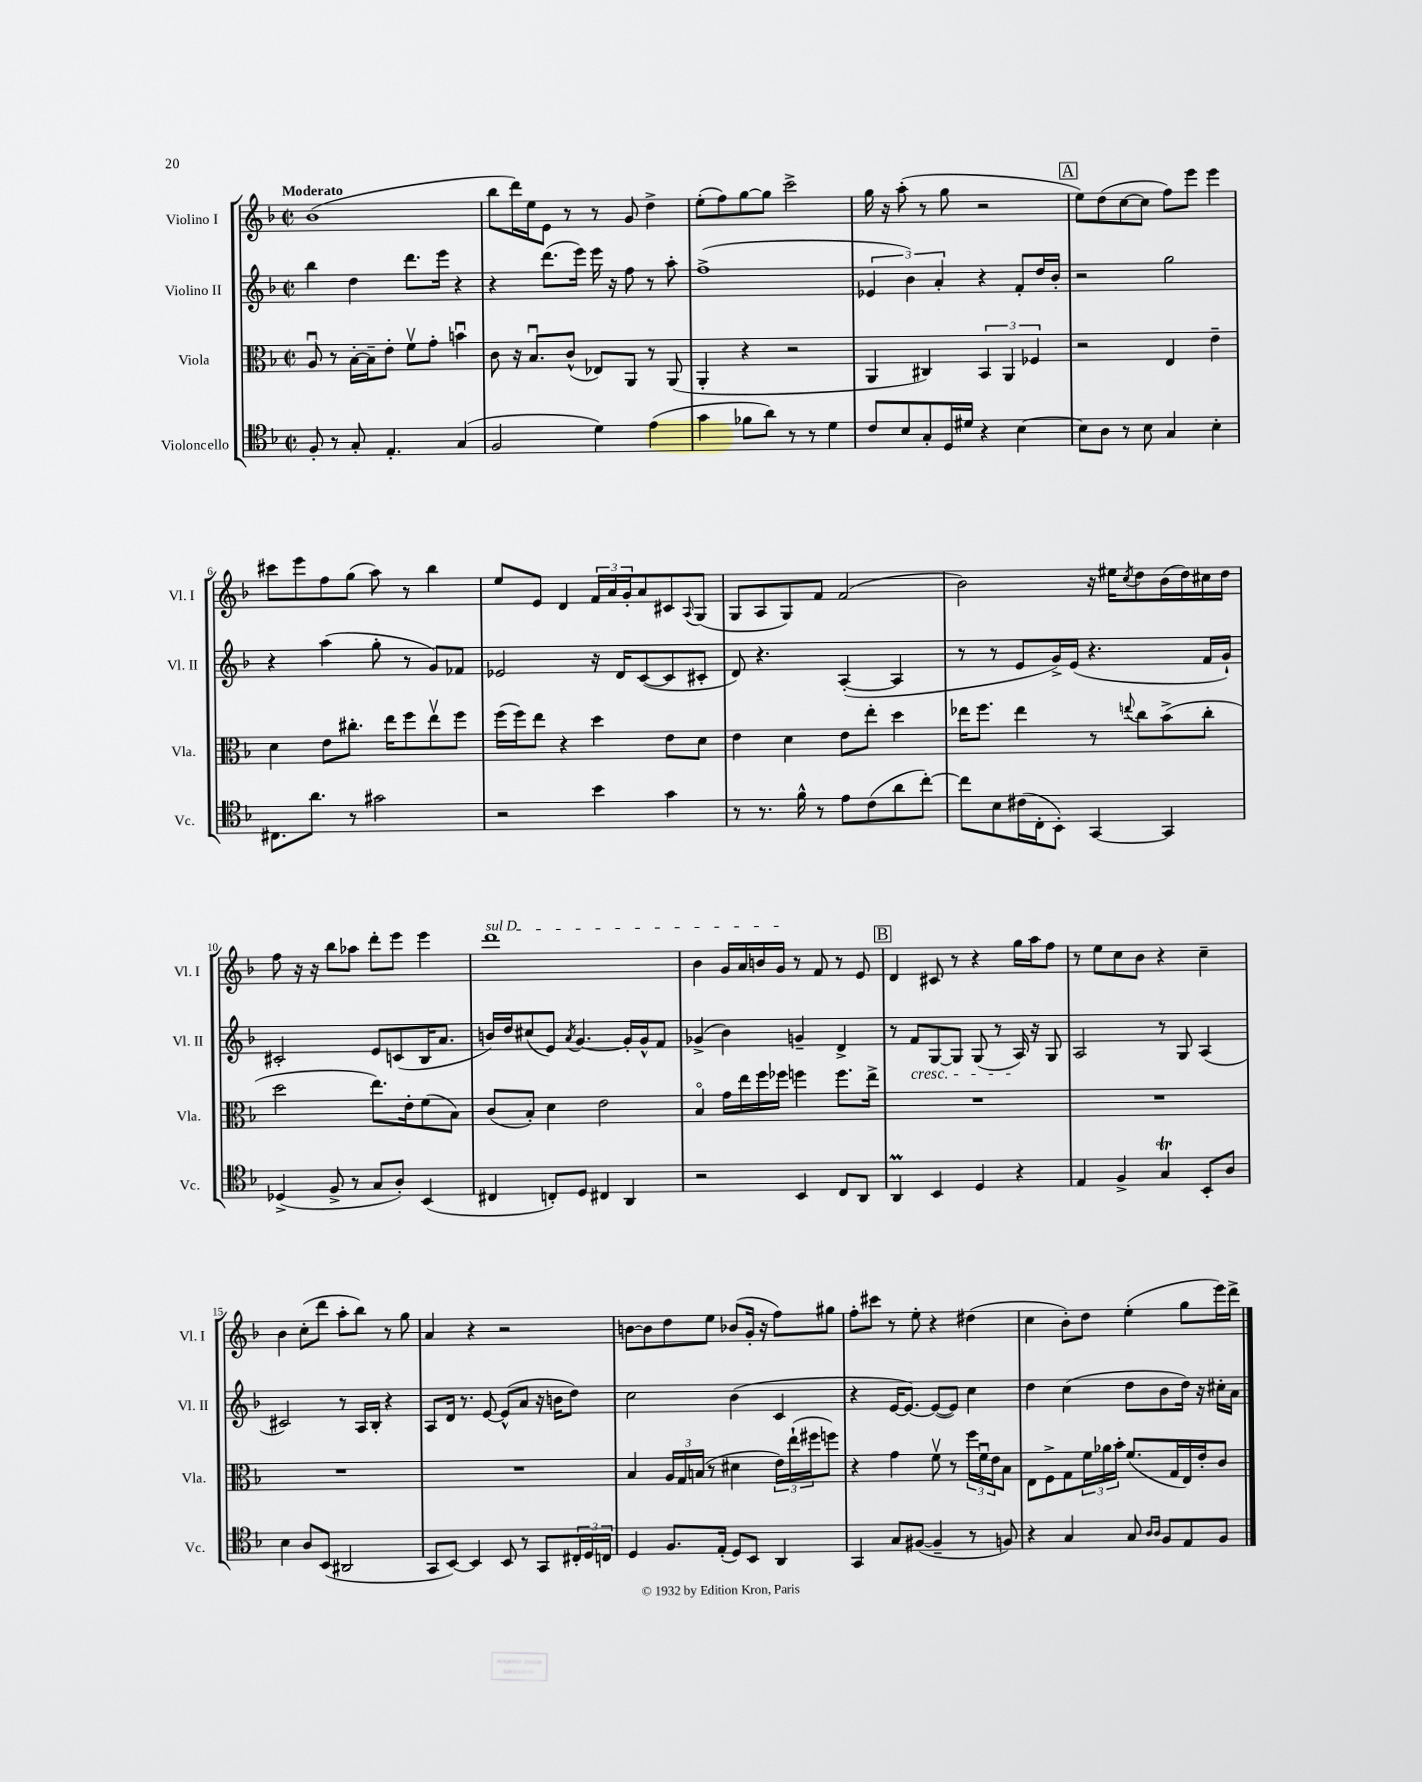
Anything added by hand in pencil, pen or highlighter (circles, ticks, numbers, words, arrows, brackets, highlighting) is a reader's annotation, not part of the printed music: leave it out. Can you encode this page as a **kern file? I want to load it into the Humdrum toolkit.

**kern	**kern	**kern	**kern
*part4	*part3	*part2	*part1
*staff4	*staff3	*staff2	*staff1
*I"Violoncello	*I"Viola	*I"Violino II	*I"Violino I
*I'Vc.	*I'Vla.	*I'Vl. II	*I'Vl. I
*clefC4	*clefC3	*clefG2	*clefG2
*k[b-]	*k[b-]	*k[b-]	*k[b-]
*M2/2	*M2/2	*M2/2	*M2/2
*met(c|)	*met(c|)	*met(c|)	*met(c|)
=1	=1	=1	=1
!	!	!	!LO:TX:a:B:t=Moderato
8F'/	8Au/	4bb-\	(1b-
8r	8r	.	.
8G'/	[16B-'\LL	4dd\	.
.	16B-~\J]	.	.
4.E'/	8e'\J	.	.
.	8fv\L	8.ddd\L	.
.	8g'\J	.	.
.	.	16eee\Jk	.
(4G/	4bnu\	4r	.
=2	=2	=2	=2
2F/	8c\	4r	8bb-\L
.	16r	.	16ddd\L)
.	8.B-u/L	.	16ee\J
.	.	(8.ddd\L	8e\J
.	(8c^^/J	.	8r
.	.	16eee\Jk)	.
4d\)	8E-X/L)	16eee\	8r
.	.	16r	.
.	8AA/J	8ff\	8g/
(4e\	8r	8r	4dd^\
.	(8AA/	8aa'\	.
=3	=3	=3	=3
4g\	4AA'/	(1ff^	(8ee'\L
.	.	.	8ff\)
8f-X\L	4r	.	[8gg\
8a\J)	.	.	8gg\J]
8r	2r	.	2ccc^\
8r	.	.	.
4d\	.	.	.
=4	=4	=4	=4
8c/L	4AA/	6e-X/	16gg\
.	.	.	16r
8B-/	.	.	(8aa'\
.	.	6b-\)	.
8G'/	4C#X/)	.	8r
.	.	6a'/	.
16D/L	.	.	8gg\
16d#X/JJ	.	.	.
4r	6BB-/	4r	2r
.	6AA/	.	.
[4B-\	.	8f'/L	.
.	6F-X/	.	.
.	.	16dd/L	.
.	.	16b-'/JJ	.
!!LO:REH:place=s1:t=A
=5	=5	=5	=5
8B-\L]	2r	2r	8ee\L)
8A\J	.	.	(8dd\
8r	.	.	[8cc\
8B-\	.	.	8cc\J]
4G/	4E/	2gg\	8ff\L)
.	.	.	8eee\J
4B-'\	4e~\	.	4eee\
!!LO:LB:g=z
=6	=6	=6	=6
8.C#X\L	4d\	4r	8ccc#X\L
.	.	.	8eee\
8.a\J	.	.	.
.	8e\L	(4aa\	8ff\
8r	8.cc#X'\J	.	(8gg\J
2g#X\	.	8gg'\	8aa\)
.	16ee\KL	.	.
.	8ff\	8r	8r
.	8eev\	8g/L)	4bb-\
.	8ff\J	8f-X/J	.
=7	=7	=7	=7
2r	(16ff\LL	2e-X/	8ee/L
.	16ff\J)	.	.
.	8ee\J	.	8e/J
.	4r	.	4d/
4b-\	4dd\	16r	24f/LL
.	.	.	24a/
.	.	16d/KL	.
.	.	.	24g'/J
.	.	([8c/	8a/
4g\	8e\L	8c/]	8c#X/
.	.	.	8qqA/
.	8d\J	8c#X'/J	(8G/J
=8	=8	=8	=8
8r	4e\	8d/)	8G/L
8.r	.	4.r	8A/
.	4d\	.	8G/)
16f^^\	.	.	.
8r	.	.	8f/J
8e\L	8e\L	([4A'/	(2f/
(8c\	8ee'\J	.	.
8a\	4dd\	4A/]	.
[8cc'\J)	.	.	.
=9	=9	=9	=9
8cc\L]	16ee-X\KL	8r	2b-\)
.	8.ff\J	.	.
8B-\	.	8r	.
(16c#X\L	4ee-\	8e/L	.
16C'\J	.	.	.
8BB-'\J)	.	16g^/L)	.
.	.	(16e/JJ	.
[4GG/	8r	4.r	16r
.	.	.	16ee#X\KL
.	8qqeen/	.	8qcc/
.	8cc\L	.	8dd\
4GG/]	(8b-^\	.	(16b-\L
.	.	.	16dd\)
.	8cc'\J	16f/LL	16cc#X\
.	.	16g`/JJ)	16dd\JJ
!!LO:LB:g=z
=10	=10	=10	=10
(4D-X^/	2dd\	2c#X'/	8ff\
.	.	.	16r
.	.	.	16r
8F^/	.	.	8bb-\L
8r	.	.	8aa-X\J
8G/L	8.ee\L)	8e/L	8ddd'\L
8A'/J)	.	(8cn/	8eee\J
.	16e'\k	.	.
(4BB-/	(8f\	16B-/K	4eee\
.	.	8.a/J	.
.	8B-\J)	.	.
=11	=11	=11	=11
!	!	!	!LO:TX:a:i:t=sul D
4C#X/	(8c/L	16bn/LL)	1ddd
.	.	16dd/J	.
.	8B-'/J)	(8cc#X/	.
8Cn'/L)	4d\	8e/J)	.
.	.	8qa/	.
8D/J	.	[4.g/	.
4C#X/	2e\	.	.
4AA/	.	16g'/LL]	.
.	.	16g^^/J	.
.	.	8f/J	.
=12	=12	=12	=12
2r	4B-/	(4g-X^/	4b-\
.	16g\LL	4b-\)	16g/LL
.	16ee\	.	16a/
.	16ff\	.	16bn/
.	16ff-X\JJ	.	16g/JJ
4BB-/	4ffn\	4gn~/	8r
.	.	.	8f/
8C/L	8.ff\L	4d^/	8r
8AA/J	.	.	8e/
.	16ee^\Jk	.	.
!!LO:REH:place=s1:t=B
=13	=13	=13	=13
4AAm/	1r	8r	4d/
!	!	!LO:TX:b:i:t=cresc.	!
.	.	8f/L	.
4BB-/	.	[8G/	8c#X/
.	.	8G/J]	8r
4D/	.	(8G/	4r
.	.	8r	.
4r	.	16A/)	16gg\LL
.	.	16r	16aa\J
.	.	8G/	8ff\J
=14	=14	=14	=14
4E/	1r	2A/	8r
.	.	.	8ee\L
4F^/	.	.	8cc\
.	.	.	8b-\J
4GT/	.	8r	4r
.	.	8G/	.
8BB-'/L	.	(4A/	4cc~\
8A/J	.	.	.
!!LO:LB:g=z
=15	=15	=15	=15
4B-\	1r	2c#X/)	4b-\
8A/L	.	.	(8cc'\L
(8BB-/J	.	.	8ddd\J
2AA#X/	.	8r	8aa'\L
.	.	16A/LL	8bb-\J)
.	.	16B-'/JJ	.
.	.	4r	8r
.	.	.	8gg\
=16	=16	=16	=16
8GG/L	1r	8A/L	4a/
[8BB-/J)	.	16d/Jk	.
.	.	8.r	.
4BB-/]	.	.	4r
.	.	[8e/	.
8BB-/	.	(8e^^/L]	2r
8r	.	8a/J	.
8GG/L	.	16r	.
.	.	16bn\KL	.
24C#X'/L	.	8dd\J)	.
24D/	.	.	.
24Cn/JJ	.	.	.
=17	=17	=17	=17
4D/	4B-/	2cc\	[8bn\L
.	.	.	8b\]
8.F/L	24A/LL	.	8dd\
.	24G/	.	.
.	(24Bn/JJ	.	.
.	8r	.	8ee\J
(16E'/Jk	.	.	.
8D/L)	4d#X\	(4b-\	(8b-X/L
8BB-/J	.	.	16g'/Jk
.	.	.	16r
4AA/	24e\LL)	4c/	8ff\L)
.	(24ee`\	.	.
.	24ff#X\J	.	.
.	8ffn\J)	.	8gg#X\J
=18	=18	=18	=18
4GG/	4r	4r	8ff'\L
.	.	.	8ccc#X\J
8G/L	4g\	[16e/KL	8r
.	.	8.e/J_)	.
([8F#X/J	.	.	8ee'\
4F#~/]	8fv\	(8e/L_	4r
.	8r	8e/J])	.
8r	24ff\LL	4cc\	(4dd#X\
.	24fu\	.	.
.	24e\J	.	.
8Fn/)	8B-\J	.	.
=19	=19	=19	=19
4r	8E\L	4dd\	4cc\
.	8F^\	.	.
4G/	8G\	(4cc\	8b-'\L)
.	24f\L	.	8dd\J
.	24a-X\	.	.
.	24b-'\JJ	.	.
8G/	(8.f/L	8dd\L	(4ee'\
16qqA/LL	.	.	.
16qqA/JJ	.	.	.
8F/L	.	8b-\	.
.	16G/L	.	.
8E/	16E/)	16dd\Jk)	8gg\L
.	16e'/J	16r	.
8F/J	8c/J	16cc#X'\LL	16eee\L)
.	.	16a\JJ	16ddd^\JJ
==	==	==	==
*-	*-	*-	*-
